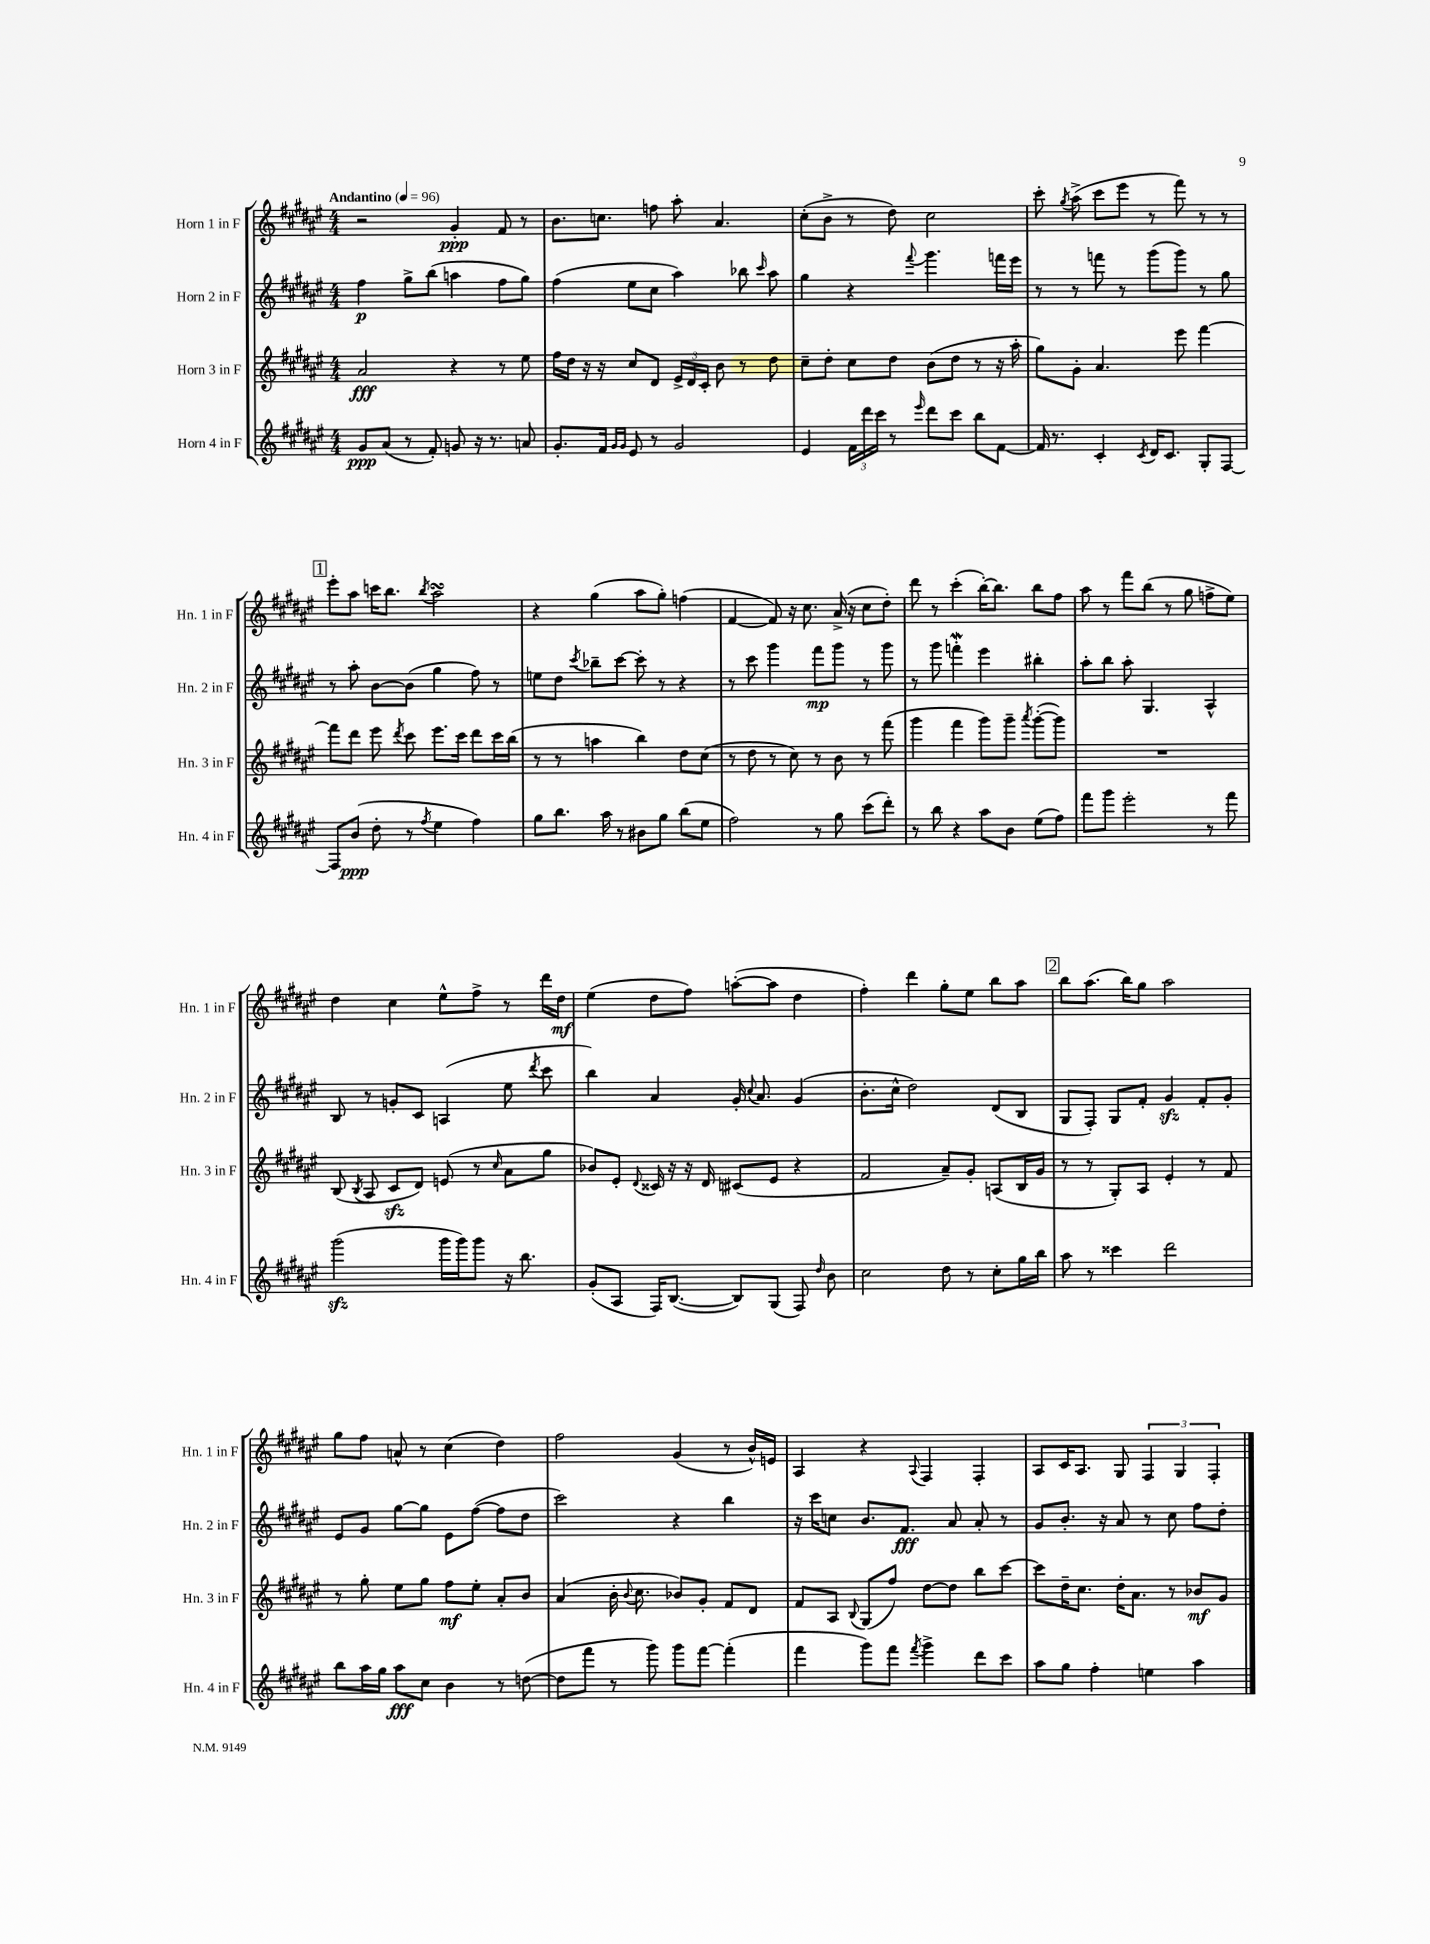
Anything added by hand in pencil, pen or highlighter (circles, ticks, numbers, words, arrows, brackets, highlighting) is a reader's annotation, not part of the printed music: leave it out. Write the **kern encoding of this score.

**kern	**kern	**kern	**kern
*staff4	*staff3	*staff2	*staff1
*clefG2	*clefG2	*clefG2	*clefG2
*k[f#c#g#d#a#e#]	*k[f#c#g#d#a#e#]	*k[f#c#g#d#a#e#]	*k[f#c#g#d#a#e#]
*M4/4	*M4/4	*M4/4	*M4/4
*MM96	*MM96	*MM96	*MM96
8g#/L	2a#/	4ff#\	2r
(8a#/J	.	.	.
8r	.	8gg#^\L	.
8f#'/)	.	(8bb\J	.
8g/	4r	4aa\	4g#'/
16r	.	.	.
8.r	.	.	.
.	8r	8ff#\L	8f#/
8a/	8ee#\	8gg#\J)	8r
=	=	=	=
8.g#'/L	16ff#\LL	(4ff#\	8.b\L
.	16dd#\JJ	.	.
.	16r	.	.
16f#/Jk	16r	.	8.cc\J
16qqg#/LL	.	.	.
16qqg#/JJ	.	.	.
8e#/	8cc#/L	8ee#\L	.
8r	8d#/J	8cc#\J	8ff\
2g#/	24e#^/LL	4aa#\)	8aa#'\
.	24d#/	.	.
.	24c#'/JJ	.	.
.	8b\	.	4.a#/
.	8r	8bb-\	.
.	.	16qqccc#/	.
.	8dd#\	8aa#\	.
=	=	=	=
4e#/	8cc#~\L	4gg#\	(8cc#'\L
.	8dd#'\J	.	8b^\J
24f#\LL	8cc#\L	4r	8r
24ddd#\	.	.	.
24ccc#\JJ	.	.	.
8r	8dd#\J	.	8dd#\)
16qqeee#/	.	8qqfff#/	.
8ddd#\L	(8b\L	4.ggg#\	2cc#\
8ccc#\J	8dd#\J	.	.
8bb\L	8r	.	.
[8f#\J	16r	16fff\LL	.
.	16aa#'\	16eee#\JJ	.
=	=	=	=
16f#/]	8gg#\L)	8r	8ccc#'\
8.r	.	.	.
.	.	.	8qgg#/
.	8g#'\J	8r	(8aa#^\
4c#'/	4.a#/	8fff\	8ccc#\L
.	.	8r	8eee#\J
8qc#/	.	.	.
16d#/LK	.	(8ggg#\L	8r
8.c#/J	.	.	.
.	8eee#\	8ggg#\J)	8fff#\)
8G#'/L	[4fff#\	8r	8r
[8F#/J	.	8gg#\	8r
=	=	=	=
8F#/]L	8fff#\]L	8r	8eee#'\L
(8b/J	8ddd#\J	8aa#'\	8aa#\J
8dd#'\	8eee#\	[8b\L	16ccc\LK
.	.	.	8.bb\J
.	8qddd#/	.	.
8r	8ccc#\	(8b\]J	.
8qff#/	.	.	8qbb/
4ee#\	8.eee#\L	4gg#\	2aa#\
.	16ccc#\Jk	.	.
4ff#\)	8ddd#\L	8ff#\)	.
.	16ccc#\L	8r	.
.	(16bb\JJ	.	.
=	=	=	=
8gg#\L	8r	8ee\L	4r
8.bb\J	8r	8dd#\J	.
.	.	8qccc#/	.
.	4aa\	8bb-~\L	(4gg#\
16aa#\	.	.	.
8r	.	[8ccc#\J	.
8b#\L	4bb\)	8ccc#'\]	8aa#\L
8gg#\J	.	8r	8gg#'\J)
(8bb\L	8dd#\L	4r	(4ff\
8ee#\J	(8cc#\J	.	.
=	=	=	=
2ff#\)	8r	8r	[4f#/
.	8dd#\	8ccc#\	.
.	8r	4ggg#\	8f#/])
.	8cc#\)	.	16r
.	.	.	8.cc#\
8r	8r	8fff#\L	.
8gg#\	8b\	8ggg#\J	(16a#^/
.	.	.	16r
(8ccc#\L	8r	8r	8cc#\L
8ddd#'\J)	(8fff#\	8ggg#\	8dd#'\J)
=	=	=	=
8r	4ggg#\	8r	8ddd#\
8bb\	.	8ggg#\	8r
4r	4fff#\	4fff'\	(4ccc#'\
8aa#\L	8ggg#\L)	4eee#\	[16bb'\LK)
.	.	.	8.bb\]J
8b\J	8ggg#~\J	.	.
.	8qaaa#/	.	.
(8ee#\L	([8ggg#'\L	4bb#'\	8bb\L
8ff#\J)	8ggg#\]J)	.	8ff#\J
=	=	=	=
8fff#\L	1r	8aa#'\L	8aa#\
8ggg#\J	.	8bb\J	8r
2eee#'\	.	8aa#'\	8fff#\L
.	.	4.G#/	(8bb\J
.	.	.	8r
.	.	.	8gg#\
8r	.	4A#^^/	8ff^\L
8fff#\	.	.	8ee#\J)
=	=	=	=
(2ggg#\	(8B/	8B/	4dd#\
.	8qB/	.	.
.	8A#/	8r	.
.	8c#/L	8g'/L	4cc#\
.	8d#/J)	8c#/J	.
16ggg#\LL	(8e/	(4A/	8ee#^^\L
16ggg#\J)	.	.	.
8ggg#\J	8r	.	8ff#^\J
.	16qqcc#/	.	.
16r	8a#\L	8ee#\	8r
8.bb\	.	.	.
.	.	8qddd#/	.
.	8gg#\J	8ccc#\	16ddd#\LL
.	.	.	16dd#\JJ
=	=	=	=
(8g#'/L	8b-/L)	4bb\)	(4ee#\
8A#/J	8e#'/J	.	.
.	8qqd#/	.	.
16F#/LK)	16c##/	4a#/	8dd#\L
([8.B/J	16r	.	.
.	16r	.	8ff#\J)
.	16d#/	.	.
8B/]L)	(8c#/L	16g#'/	([8aa'\L
.	.	8qqcc#/	.
.	.	8.a#/	.
(8G#/J	8e#/J	.	8aa\]J
8F#/)	4r	(4g#/	4dd#\
16qqdd#/	.	.	.
8b\	.	.	.
=	=	=	=
2cc#\	2f#/	8.b'\L	4ff#'\)
.	.	16cc#^^\Jk	.
.	.	2dd#\)	4ddd#\
8dd#\	8a#~/L)	.	8gg#'\L
8r	8g#'/J	.	8ee#\J
8cc#'\L	(8A/L	(8d#/L	8bb\L
16gg#\L	16B/L	8B/J	8aa#\J
16bb\JJ	16g#/JJ	.	.
=	=	=	=
8aa#\	8r	8G#/L	8bb\L
8r	8r	8F#'/J)	(8.aa#\J
4ccc##\	8G#'/L)	8G#/L	.
.	.	.	16bb\LK)
.	8A#/J	8f#'/J	8gg#\J
2ddd#\	4e#'/	4g#/	2aa#\
.	8r	8f#'/L	.
.	8f#/	8g#'/J	.
=	=	=	=
8bb\L	8r	8e#/L	8gg#\L
16aa#\L	8gg#'\	8g#/J	8ff#\J
16gg#\JJ	.	.	.
8aa#\L	8ee#\L	[8gg#\L	8a^^/
8cc#\J	8gg#\J	8gg#\]J	8r
4b\	8ff#\L	8e#\L	(4cc#\
.	8ee#'\J	([8ff#\J	.
8r	8a#'/L	8ff#\]L	4dd#\)
([8dd\	8b/J	8dd#\J	.
=	=	=	=
8dd\]L	(4a#/	2ccc#\)	2ff#\
8fff#\J	.	.	.
8r	16b'\	.	.
.	8qqb/	.	.
.	8.cc#\	.	.
8ggg#\)	.	.	.
8ggg#\L	8b-/L)	4r	(4g#/
[8fff#\J	8g#'/J	.	.
(4fff#'\]	8f#/L	4bb\	8r
.	8d#/J	.	16b^^/LL)
.	.	.	16e/JJ
=	=	=	=
4fff#\	8f#/L	16r	4A#/
.	.	16ccc#\LK	.
.	8A#/J	8cc\J	.
.	8qqB/	.	.
8ggg#\L)	(8G#/L	8.b/L	4r
8fff#\J	8ff#/J)	.	.
.	.	8.f#/J	.
8qfff#/	.	.	8qqA#/
4ggg#^\	[8dd#\L	.	4F#/
.	8dd#\]J	8a#/	.
8ddd#\L	8bb\L	8a#'/	4F#'/
8ccc#\J	[8ccc#\J	8r	.
=	=	=	=
8aa#\L	8ccc#\]L	8g#/L	8A#/L
8gg#\J	16dd#~\K	8.b'/J	16c#/K
.	8.cc#\J	.	8.A#/J
4ff#'\	.	.	.
.	.	16r	.
.	16dd#'\LK	8a#/	8G#/
.	8.a#\J	.	.
4ee\	.	8r	6F#/
.	8r	8cc#\	.
.	.	.	6G#/
4aa#\	8b-/L	8ff#\L	.
.	.	.	6F#'/
.	8g#/J	8dd#'\J	.
==	==	==	==
*-	*-	*-	*-
